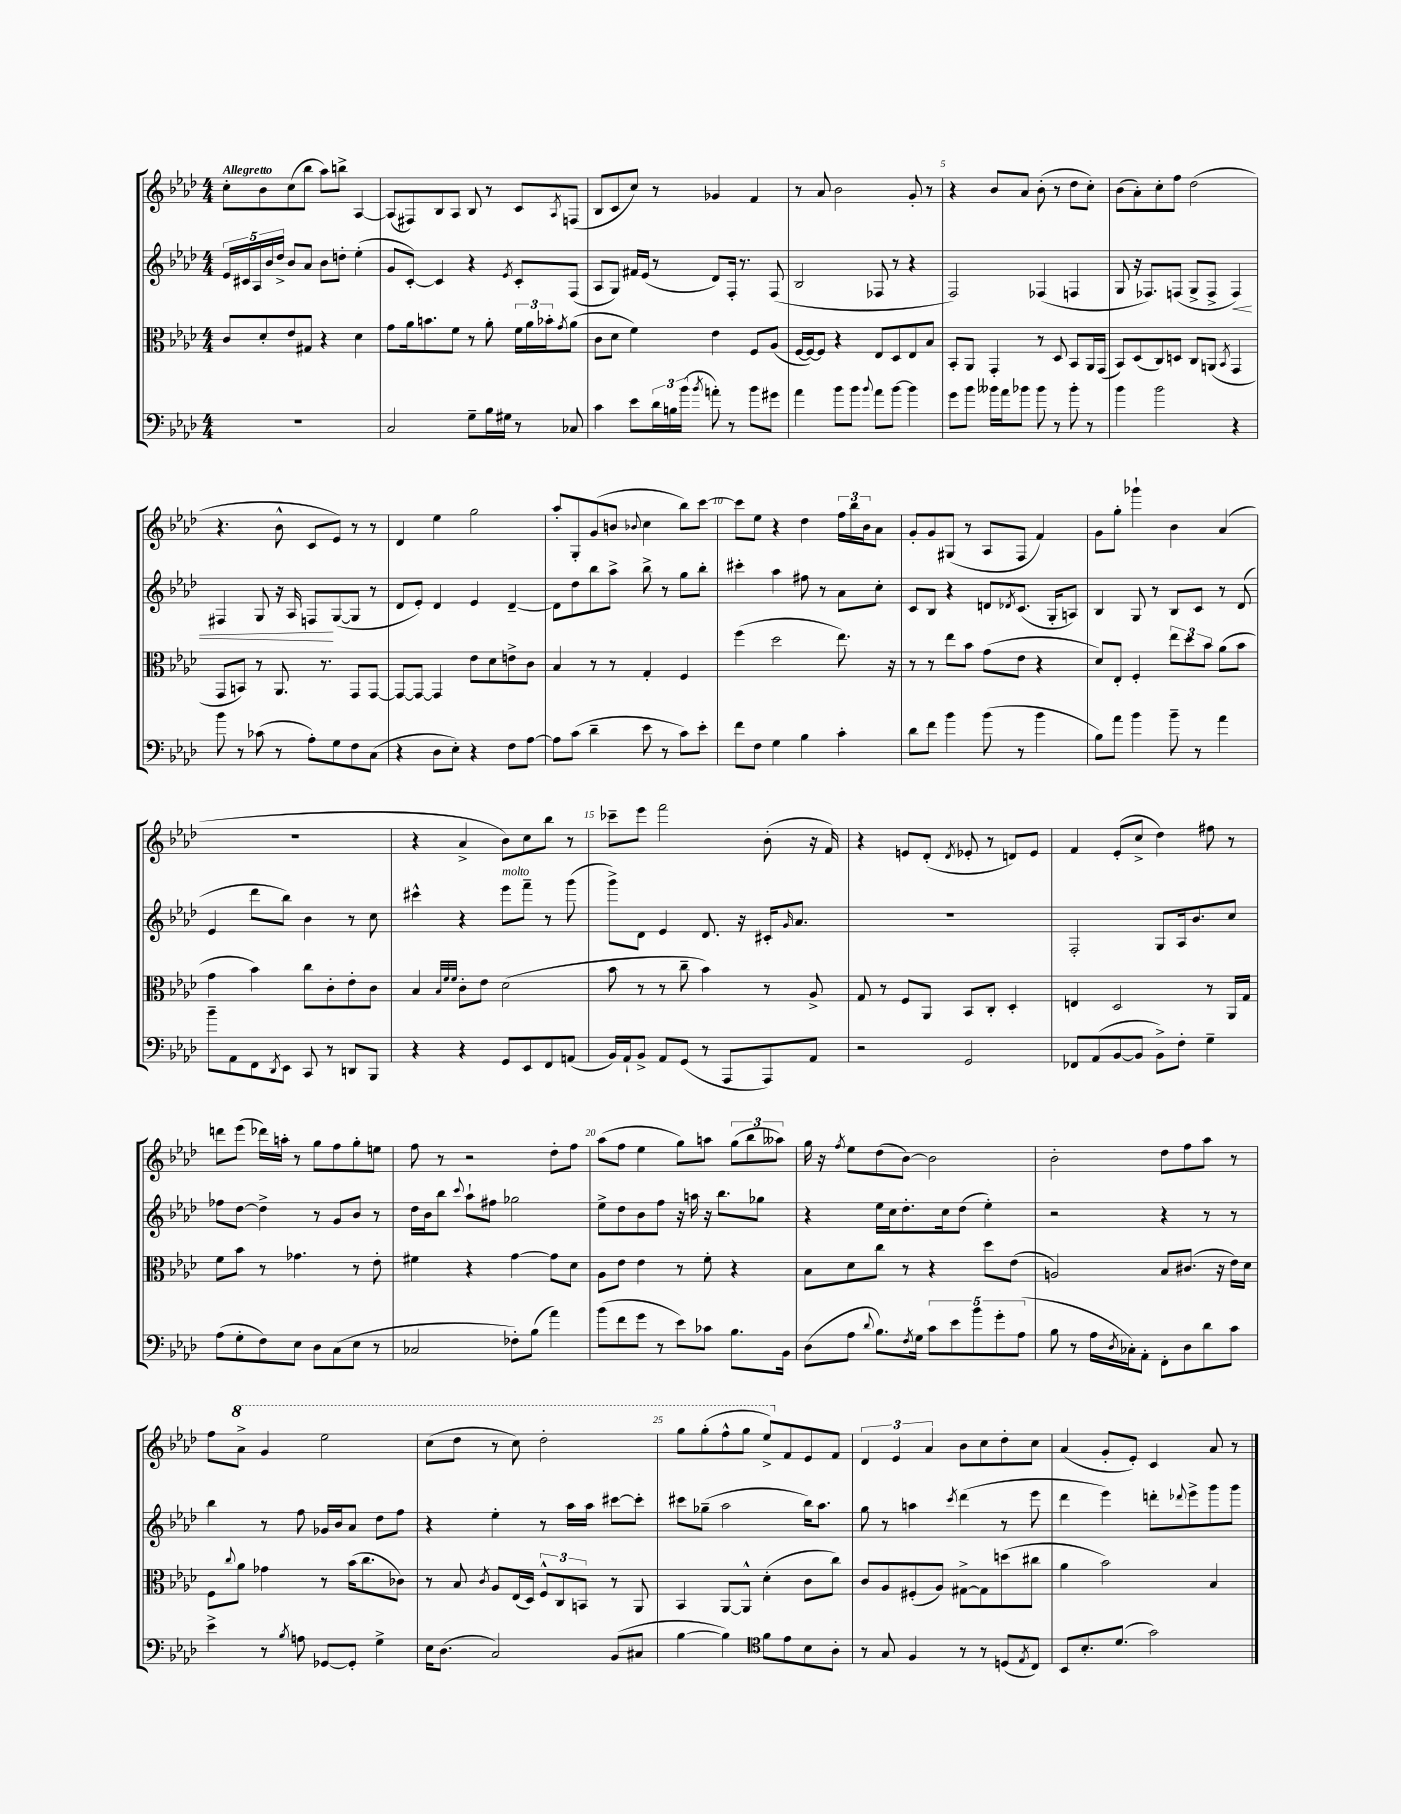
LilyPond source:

<<
\new StaffGroup <<
\new Staff = "s0" {
    \clef treble \key aes \major \numericTimeSignature \time 4/4 \tempo "Allegretto"
    c''8-. bes'8 c''8( bes''8 aes''8) b''8-> aes4~ |
    aes8( fis8) bes8 aes8 bes8 r8 c'8 \acciaccatura { aes8 } f8( |
    bes8 c'8 c''8) r8 ges'4 f'4 |
    r8 aes'8 bes'2 g'8-. r8 |
    r4 bes'8 aes'8 bes'8-.( r8 des''8 c''8-.) |
    bes'8( aes'8-.) c''8-. f''8 des''2( |
    r4. bes'8-^ c'8 ees'8) r8 r8 |
    des'4 ees''4 g''2 |
    aes''8-. g8-. g'8( b'8 \appoggiatura { bes'8 } c''4 bes''8) c'''8~ |
    c'''8 ees''8 r4 des''4 \tuplet 3/2 { f''16 bes''16 bes'16 } aes'8 |
    g'8-. g'8 gis8( r8 aes8 f8 f'4) |
    g'8 g''8-. ges'''4-! bes'4 aes'4( |
    R1 |
    r4 aes'4-> bes'8) c''8 bes''8 r8 |
    ces'''8-- ees'''8 f'''2 bes'8-.( r16 f'16) |
    r4 e'8 des'8-.( \acciaccatura { des'8 } ees'8-. r8 d'8) ees'8 |
    f'4 ees'8-.( c''8-> des''4) fis''8 r8 |
    d'''8 ees'''8( des'''16) a''16-. r8 g''8 f''8 g''8-. e''8 |
    f''8 r8 r2 des''8-. f''8 |
    aes''8( f''8 ees''4 g''8) a''8 \tuplet 3/2 { g''8( bes''8 aeses''8) } |
    g''16 r16 \acciaccatura { f''8 } ees''8 des''8( bes'8~) bes'2 |
    bes'2-. des''8 f''8 aes''8 r8 |
    f''8 \ottava #1 aes''8-> g''4 ees'''2 |
    c'''8( des'''8 r8 c'''8) des'''2-. |
    g'''8 g'''8-.( f'''8-^ g'''8 ees'''8->) \ottava #0 f'8 ees'8 f'8 |
    \tuplet 3/2 { des'4 ees'4 aes'4 } bes'8 c''8 des''8-. c''8 |
    aes'4( g'8-. ees'8-.) c'4 aes'8 r8 \bar "|." |
}
\new Staff = "s1" {
    \clef treble \key aes \major \numericTimeSignature \time 4/4
    \tuplet 5/4 { ees'16 cis'16 aes16 bes'16 des''16-> } bes'8 aes'8 bes'8 d''8-. ees''4-.( |
    g'8 c'8~-.) c'4 r4 \acciaccatura { ees'8 } c'8-. f8( |
    aes8 g8) fis'16 ees'16( r8 des'8) f16-. r8. f8( |
    bes2 fes8 r8 r4 |
    f2) fes4( f4 |
    g8 r16 fes8.) f8( g8-> f8-> f4\<) |
    fis4 g8 r16 aes16 f8\! g8~( g8 r8 |
    des'8 ees'8-.) des'4 ees'4 des'4~-- |
    des'8 des''8 bes''8 aes''8-> bes''8-> r8 g''8 bes''8-. |
    cis'''4-. aes''4 fis''8 r8 aes'8 c''8-. |
    c'8 bes8 r4 d'8 \acciaccatura { des'8 } c'8.( g16-. a8) |
    bes4 g8 r8 bes8 c'8 r8 des'8( |
    ees'4 des'''8 bes''8) bes'4 r8 c''8 |
    cis'''4-^ r4 ees'''8^\markup { \italic "molto" } f'''8-- r8 g'''8( |
    g'''8->) des'8 ees'4 des'8. r16 cis'16-. \grace { g'16 } aes'8. |
    R1 |
    f2-. g8 aes16 bes'8. c''8 |
    fes''8 des''8~ des''4-> r8 g'8 bes'8 r8 |
    des''16 bes'16 bes''8 \appoggiatura { c'''8 } aes''8-! fis''8 ges''2 |
    ees''8-> des''8 bes'8 f''8 r16 a''16 r16 bes''8. ges''8 |
    r4 ees''16 c''16 des''8.-. c''16 des''8( ees''4-.) |
    r2 r4 r8 r8 |
    bes''4 r8 f''8 ges'16 bes'16 aes'8 des''8 f''8 |
    r4 ees''4-. r8 aes''16 aes''16 cis'''8~ cis'''8-. |
    cis'''8 ges''8--( aes''2 bes''16) aes''8. |
    g''8 r8 a''4 \acciaccatura { c'''8 } des'''4( r8 ees'''8 |
    des'''4 ees'''4) d'''8-. \appoggiatura { des'''8 } ees'''8-> g'''8 g'''8 \bar "|." |
}
\new Staff = "s2" {
    \clef alto \key aes \major \numericTimeSignature \time 4/4
    c'8 des'8-. ees'8 gis8 r4 des'4 |
    g'8 aes'16 b'8. f'8 r8 aes'8-. \tuplet 3/2 { f'16 aes'16 bes'16-. } \acciaccatura { g'8 } aes'8( |
    c'8 des'8 f'4) ees'4 f8 aes8( |
    f16~ f16~) f8 r4 ees8 des8 ees8 bes8 |
    bes,8-. aes,8 g,4-. r8 des8 bes,8 aes,16 g,16( |
    bes,8) des8( c8) d8 c8 a,8( \acciaccatura { bes,8 } g,4 |
    g,8 b,8) r8 aes,8. r8. g,8 g,8~ |
    g,8~ g,8~ g,4 ees'8 des'8 e'8-> c'8 |
    bes4 r8 r8 g4-. f4 |
    f''4( des''2 ees''8.) r16 |
    r8 r8 ees''8 bes'8 g'8( ees'8 r4 |
    des'8) ees8-. f4-. \tuplet 3/2 { ees''8 des''8 bes'8 } aes'8( bes'8 |
    g'4 bes'4) c''8 c'8-. ees'8-. c'8 |
    bes4 \grace { bes32 f'32 f'32 } c'8-. ees'8 des'2( |
    bes'8 r8 r8 c''8-- bes'4) r8 aes8-> |
    g8 r8 f8 aes,8 bes,8 c8-. des4-. |
    e4 des2 r8 aes,16 g16 |
    f'8 bes'8 r8 ges'4. r8 ees'8-. |
    fis'4 r4 g'4~ g'8 des'8 |
    aes8 ees'8 ees'4 r8 f'8-. r4 |
    bes8 des'8 c''8 r8 r4 des''8 ees'8( |
    a2) bes8 cis'8.( r16 ees'16) des'16 |
    f8 \appoggiatura { c''8 } aes'8 ges'4 r8 bes'16( c''8. ces'8) |
    r8 bes8 \acciaccatura { c'8 } aes8 ees16( des16) \tuplet 3/2 { f8-^ c8 b,8 } r8 aes,8 |
    bes,4 aes,8~ aes,8-^ des'4-.( c'8 c''8) |
    c'8 aes8 fis8-.( aes8) gis8~-> gis8 d''8( cis''8 |
    aes'4 bes'2) bes4 \bar "|." |
}
\new Staff = "s3" {
    \clef bass \key aes \major \numericTimeSignature \time 4/4
    R1 |
    c2 g8-- bes16 gis16 r8 ces8 |
    c'4 ees'8 \tuplet 3/2 { des'16 b16 bes'16( } \acciaccatura { bes'8 } a'8-.) r8 bes'8 gis'8 |
    aes'4 bes'8 bes'8 \appoggiatura { bes'8 } aes'8 bes'8~ bes'4 |
    g'8 bes'8 beses'16 aes'16 bes'8 bes'8 r8 bes'8-. r8 |
    bes'4 bes'2 r4 |
    bes'8 r8 ces'8( r8 aes8-.) g8 f8 c8( |
    r4 des8 ees8-.) r4 f8 aes8~ |
    aes8 c'8( des'4-- ees'8 r8 c'8) ees'8-. |
    f'8 f8 g4 bes4 c'4-. |
    des'8 f'8 bes'4 bes'8( r8 bes'4 |
    bes8) aes'8 bes'4 bes'8-- r8 aes'4 |
    bes'8-- aes,8 f,8 \acciaccatura { des,8 } ees,8 c,8 r8 d,8 bes,,8 |
    r4 r4 g,8 ees,8 f,8 a,8( |
    bes,16) aes,16-! bes,8-> aes,8 g,8( r8 aes,,8 aes,,8) aes,8 |
    r2 g,2 |
    fes,8 aes,8( bes,8~ bes,8 bes,8->) f8-. g4-- |
    aes8( g8-. f8) ees8 des8 c8( ees8 r8 |
    ces2 fes8-.) bes8( aes'4) |
    bes'8( f'8 g'8 r8 ees'8) ces'8 bes8. bes,16 |
    des8( aes8 \appoggiatura { des'8 } bes8.) \acciaccatura { f8 } g16 \tuplet 5/4 { c'8 ees'8 bes'8 g'8-. aes8( } |
    bes8 r8 aes16 \acciaccatura { des8 } ces16-.) aes,8-. f,8-. des8 des'8 c'8 |
    ees'4-> r8 \acciaccatura { bes8 } a8 ges,8~ ges,8-. g4-> |
    ees16 des8.( c2) bes,8( cis8 |
    bes4~ bes4) \clef tenor f'8 ees'8 bes8 aes8-. |
    r8 g8 f4 r8 r8 d8( \acciaccatura { ees8 } c8) |
    bes,8 bes8.-. des'8.( g'2) \bar "|." |
}
>>
>>
\layout { \context { \Score \override BarNumber.break-visibility = ##(#f #t #t) barNumberVisibility = #(every-nth-bar-number-visible 5) } }
